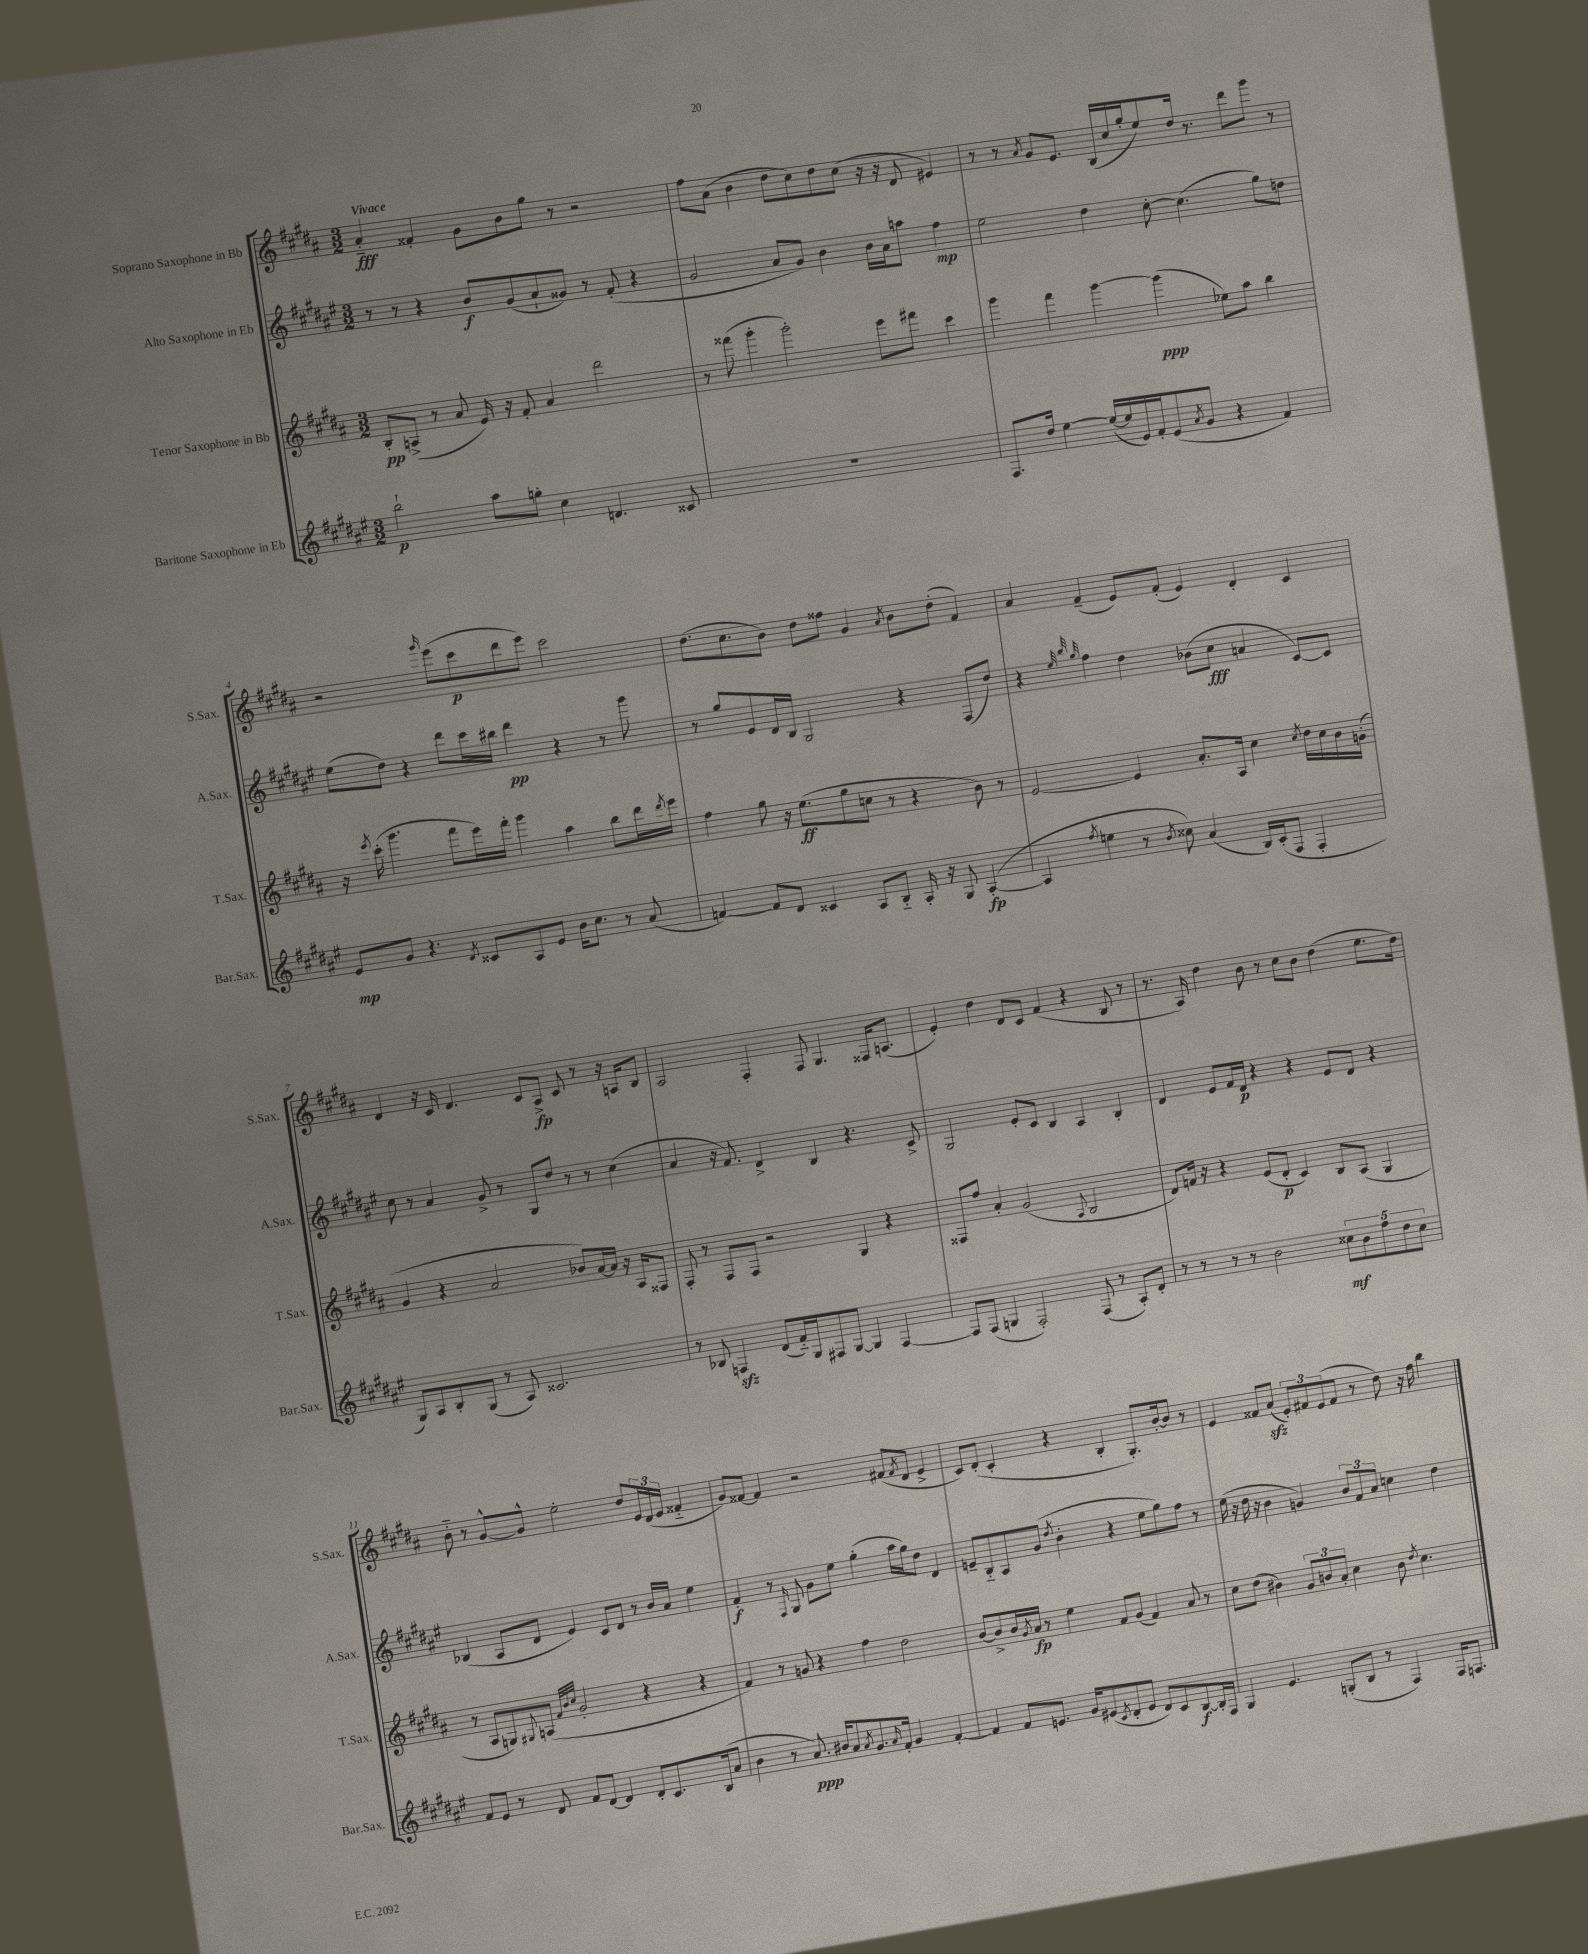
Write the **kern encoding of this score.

**kern	**kern	**kern	**kern
*staff4	*staff3	*staff2	*staff1
*clefG2	*clefG2	*clefG2	*clefG2
*k[f#c#g#d#a#e#]	*k[f#c#g#d#a#]	*k[f#c#g#d#a#e#]	*k[f#c#g#d#a#]
*M3/2	*M3/2	*M3/2	*M3/2
2bb`	8B'	8r	4a#'~
.	(8A^	8r	.
.	8r	4r	4f##'
.	8a#	.	.
8aa#	16e)	8b	8g#
.	16r	.	.
8gg'	8f#'	(8g#	8b
4cc#	4a#	8a#`	8gg#
.	.	8g##)	8r
4.d	2ddd#	8r	2r
.	.	(8f#'	.
.	.	4r	.
8c##	.	.	.
=	=	=	=
1.r	8r	2g#	8ff#
.	(8fff##	.	(8a#
.	4ggg#'	.	4b
.	2ggg#')	8a#	8dd#
.	.	8g#)	8cc#)
.	.	4b	8dd#
.	.	.	(8cc#
.	8eee	16b	16r
.	.	16a#	16r
.	8fff#	8aa	8d#
.	4ccc#	4ff#	4e#)
=	=	=	=
8.F#	4ggg#	2ee#	8r
.	.	.	8r
16dd#	.	.	.
.	.	.	8qa#
[4ee#	4fff#	.	8g#
.	.	.	8.e
(16ee#_	[4ggg#	4dd#	.
16ee#]	.	.	(16B
16e#)	.	.	16cc#
16f#'	.	.	16gg#'
(8e#	(4ggg#]	[8cc#'	8ee)
8qa#	.	.	.
8g#	.	(4.cc#]	16dd#
.	.	.	8.r
4r	8ee-)	.	.
.	8aa#	.	8ddd#
4f#)	4bb	8gg#)	8ggg#
.	.	8dd	8r
=	=	=	=
8e#	16r	(8ee#	2r
.	8qeee	.	.
.	(16ccc#'	.	.
8g#	4.ggg#	8dd#)	.
4.r	.	4r	.
.	.	.	16qqggg#
.	8fff#	8ddd#	(8eee
8qd#	.	.	.
8c##	16eee)	16ccc#	8ccc#
.	16fff#'	16bb#	.
8A#	4ggg#	4ddd#	8ddd#
8e#	.	.	8eee)
16b	4aa#	4r	2ccc#
8.cc#	.	.	.
8r	8bb	8r	.
(8a#	16ddd#	8ggg#	.
.	8qddd#	.	.
.	16eee	.	.
=	=	=	=
[4f)	4ff#	8r	(8.dd#
.	.	8gg#	.
.	.	.	8.cc#
8f]	8gg#	8e#	.
8d#	16r	16d#	8b)
.	(8.ee	16B	.
4c##	.	2G#	8dd#
.	8gg#	.	8ff##
8A#	8cc	.	4g#
8B'~	8r	.	.
.	.	.	8qa#
16A#'	4r	4r	8b
16r	.	.	.
8G#	.	.	(8dd#'
([4A#'	8b)	(8F#	4f#)
.	8r	8dd#)	.
=	=	=	=
4A#]	[2e	4r	4a#
.	.	32qqee#	.
.	.	32qqbb	.
8qff#	.	32qqgg#	.
4ee	.	4ff#	(4f#~
8r	4e]	4dd#	8e)
8qb	.	.	.
8cc##)	.	.	(8f#'
(4a#	8.a#'	(8b-	4e)
.	.	8cc#	.
.	16A#	.	.
16B)	4cc#	4a	4d#'
(16c#'	.	.	.
8F#	.	.	.
.	8qcc#	.	.
4F#'	16dd#	[8c#)	4c#
.	16cc#	.	.
.	16b	8c#]	.
.	(16g'	.	.
=	=	=	=
8G#)	4g#	8cc#	4d#
8A#	.	8r	.
8B'	4r	4a#	16r
.	.	.	16c#
(8G#	.	.	4.d#
8r	2a#	8g#^	.
8A#)	.	8r	.
2.c##	.	8G#	8c#
.	.	8dd#	8A#^
.	8b-)	8r	8c#
.	[16a#	8r	8r
.	16a#]	.	.
.	16r	(4cc#	16r
.	16A#	.	16A
.	8F##	.	8B
=	=	=	=
8r	8F#'	4a#	2A#
8B-	8r	.	.
4F	8F#	16r	.
.	.	8.f#)	.
.	8F#	.	.
(8d#	2r	4d#^	4F#'
16f#'~)	.	.	.
16G#	.	.	.
8F#	.	4B	8F#
[8G#	.	.	4.G#
4G#]	4G#	4.r	.
[4F#	4r	.	16F##
.	.	.	(8.A
.	.	8c#^	.
=	=	=	=
8F#]	8F##	2G#	4e')
(8F#	8ff#	.	.
4G	4a#'	.	4dd#
2F#')	(2g#	8e#'	8d#
.	.	8c#	8c#
.	.	4B	(4f#
.	8qqA#	.	.
(8F#	2B	4A#	4r
8r	.	.	.
8A#')	.	4B'	8B
8d#'	.	.	8r
=	=	=	=
8r	8d#)	4d#	8.r
8r	16f	.	.
.	16r	.	16A#)
8r	4r	8e#	4dd#
8r	.	16f#	.
.	.	16d#	.
2b	(8e	4r	8b
.	8d#'	.	8r
.	4c#)	4r	8cc#
.	.	.	8b
10cc##	8B	8e#	(4dd#
10b	.	.	.
.	(8A#	8d#	.
10ff#	.	.	.
.	4G#	4r	8.ee
10dd#	.	.	.
10cc##	.	.	.
.	.	.	16dd#)
=	=	=	=
8f#	8r	(4B-	8b'~
8e#	8A#	.	8r
8r	8G)	8A#	[8g#^^
.	8qqG#	.	.
8d#	(8A	8d#	8g#^^]
.	32qqf#	.	.
.	32qqb	.	.
.	32qqcc#	.	.
8f#	2g#'	4e#)	2ee'
[8d#	.	.	.
4d#]	.	8c#	.
.	.	8d#	.
8d#'	4r	8r	8dd#
8.c#	.	16b	24e
.	.	.	(24d#
.	.	16a#	.
.	.	.	24e
.	4r	4ee#	4f##'~
(16B	.	.	.
8a#	.	.	.
=	=	=	=
4b	4f#)	4f#'	8g#)
.	.	.	[8f##
8r	8r	8r	4f##]
.	.	16qqF#	.
8.a#)	8g	8G#	.
.	4r	8g#	2r
16b#	.	.	.
8a#	.	8ee#	.
8qa#	.	.	.
8.g#	4ff#	(4gg#'	.
16qqa#	.	.	.
16f#'	.	.	.
4g#	2dd#	16aa#	(8f#
.	.	16gg#)	.
.	.	.	8qf#
.	.	8dd#	8d#
[4f#'	.	4d#	4e^
=	=	=	=
4f#]	[8b	8e~	8c#)
.	8b^]	8B'~	(8d#'
8f#	16b	8A#	4c#'
.	8qg#	.	.
.	16a#	.	.
8.e	8r	(8g#	.
.	.	8qdd#	.
.	4ee	4b'	4r
16g#	.	.	.
(8e#	.	.	.
8qc#	.	.	.
8d#'	8f#	4r	4B'
8e#	(8g#	.	.
8d#)	4f#)	8ee#	8.G#')
8c#	.	8gg#)	.
.	.	.	[16b'
[8B	8a#	8ff#	8b]
16B']	8r	8r	8r
16F#	.	.	.
=	=	=	=
4G#	8cc#	(16ee#	4e
.	.	16r	.
.	(8dd#	16dd#	.
.	.	16r	.
4.e#	4b#)	4b	8f##
.	.	.	(8a#
.	12g#	4g)	12e')
.	12b	.	12f#
(8G'	.	.	.
.	12a#'	.	(12e
8B	4cc#	12b	8f#
.	.	12f#	.
8r	.	.	8r
.	.	12a#	.
4F#)	8b	4cc	8dd#)
.	8qdd#	.	.
.	4.cc#	.	16r
.	.	.	16ff#
16F#	.	4dd#	4bb
8.F	.	.	.
==	==	==	==
*-	*-	*-	*-
